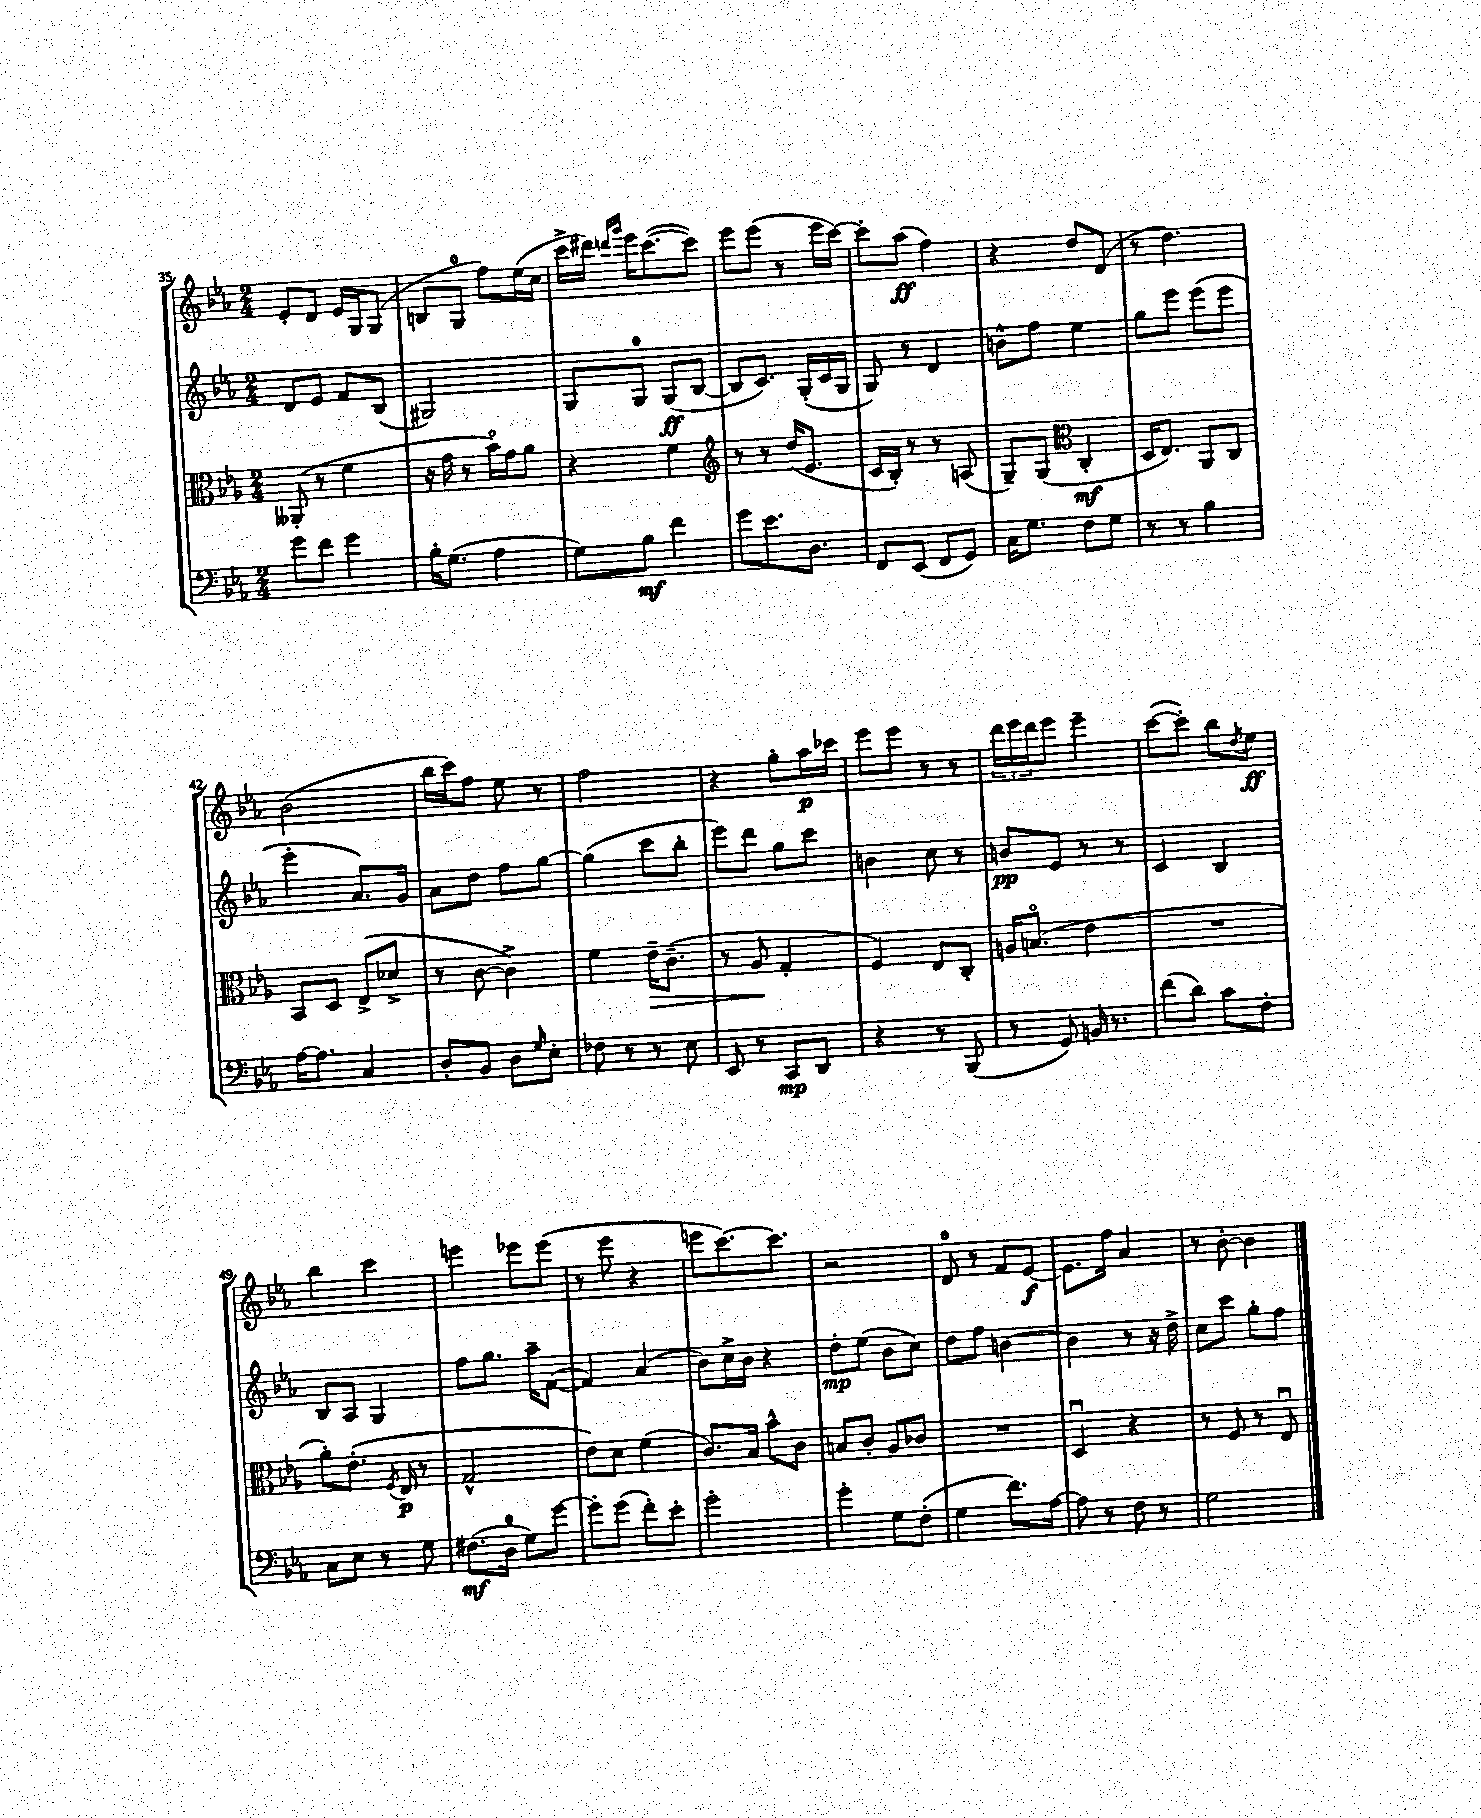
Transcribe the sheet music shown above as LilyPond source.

<<
\new StaffGroup <<
\new Staff = "s0" {
    \clef treble \key ees \major \numericTimeSignature \time 2/4
    ees'8-. d'8 ees'16 g16 g8( |
    b8 g8-0 f''8) ees''16( c''16 |
    c'''16-> dis'''16) \grace { d'''16 g'''16 } ees'''16 c'''8.~( c'''8) |
    ees'''8 ees'''8( r8 ees'''16 c'''16~) |
    c'''8-. aes''8\ff( f''4) |
    r4 d''8 d'8( |
    r8 d''4.) |
    bes'2( |
    bes''16 c'''16) f''8 ees''8 r8 |
    f''2 |
    r4 g''8-. aes''16\p ces'''16 |
    ees'''8 ees'''8 r8 r8 |
    \tuplet 3/2 { d'''16 ees'''16 d'''16 } ees'''8 ees'''4-- |
    c'''8~( c'''8-.) bes''8 \acciaccatura { d''8 } ees''8\ff |
    bes''4 c'''4 |
    e'''4 ees'''8 ees'''8( |
    r8 ees'''8 r4 |
    e'''8 c'''8.~) c'''8. |
    r2 |
    d'8-0 r8 f'8 ees'8~\f |
    ees'8. f''16 aes'4 |
    r8 bes'8~-. bes'4 \bar "|." |
}
\new Staff = "s1" {
    \clef treble \key ees \major \numericTimeSignature \time 2/4
    d'8 ees'8 f'8 bes8( |
    gis2) |
    g8 g8-0 g8\ff( bes8~ |
    bes8 c'8.) g16-.( c'16 g16 |
    g8) r8 d'4 |
    b'8-^ f''8 ees''4 |
    g''8 ees'''8 ees'''8( ees'''8 |
    ees'''4-. aes'8.) g'16 |
    aes'8 d''8 f''8 g''8~ |
    g''4( c'''8 bes''8-. |
    ees'''8) d'''8 g''8 c'''8 |
    b'4 c''8 r8 |
    b'8\pp ees'8 r8 r8 |
    c'4 bes4 |
    bes8 aes8 g4 |
    f''8 g''8. aes''16-- f'8~( |
    f'4) aes'4( |
    bes'8) c''16-> bes'16 r4 |
    d''8-.\mp ees''8( bes'8 c''8) |
    d''8 f''8 b'4~ |
    b'4 r8 r16 d''16-> |
    c''8 c'''8 g''8-. f''8 \bar "|." |
}
\new Staff = "s2" {
    \clef alto \key ees \major \numericTimeSignature \time 2/4
    aeses,8-.( r8 f'4 |
    r16 g'16 r8 bes'16\flageolet) g'16 aes'8 |
    r4 f'4 |
    \clef treble r8 r8 d''16( ees'8. |
    c'16 bes16-.) r8 r8 a8( |
    g8--) g8( \clef alto c4-.\mf |
    d16 ees8.) aes,8 c8 |
    bes,8 d8 ees8->( des'8-> |
    r8 c'8~ c'4->) |
    f'4 ees'16--\> c'8.--( |
    r8 aes8\! g4-. |
    f4) ees8 c8-. |
    a16 b8.\flageolet( ees'4 |
    R2 |
    aes'8-.) ees'8.-.( \acciaccatura { f8 } ees16\p r8 |
    g2-^ |
    ees'8) d'8 f'4( |
    c'8.) bes16 bes'8-^ c'8 |
    b8 c'8-. aes8 ces'8 |
    R2 |
    d4\downbow r4 |
    r8 f8 r8 ees8\downbow \bar "|." |
}
\new Staff = "s3" {
    \clef bass \key ees \major \numericTimeSignature \time 2/4
    g'8 f'8 g'4 |
    bes16-. g8.( aes4 |
    g8) bes8\mf f'4 |
    g'8 ees'8. d8. |
    f,8 ees,8( f,8 g,8) |
    c16 g8. f8 g8 |
    r8 r8 bes4 |
    aes16~ aes8. c4 |
    d8-. bes,8 d8 \grace { g16 } ees8-. |
    fes8 r8 r8 ees8 |
    ees,8 r8 c,8\mp d,8 |
    r4 r8 bes,,8( |
    r8 g,8) b,16 r8. |
    f'8( d'8) c'8 f8-. |
    c8 ees8 r8 g8 |
    fis8.\mf( d16-0 g8) g'8~ |
    g'8-. g'8( f'8-.) ees'8-. |
    g'2-. |
    g'4-. g8 f8-.( |
    g4 f'8.) aes16~ |
    aes8 r8 f8 r8 |
    g2 \bar "|." |
}
>>
>>
\layout { \context { \Score currentBarNumber = #35 } }
